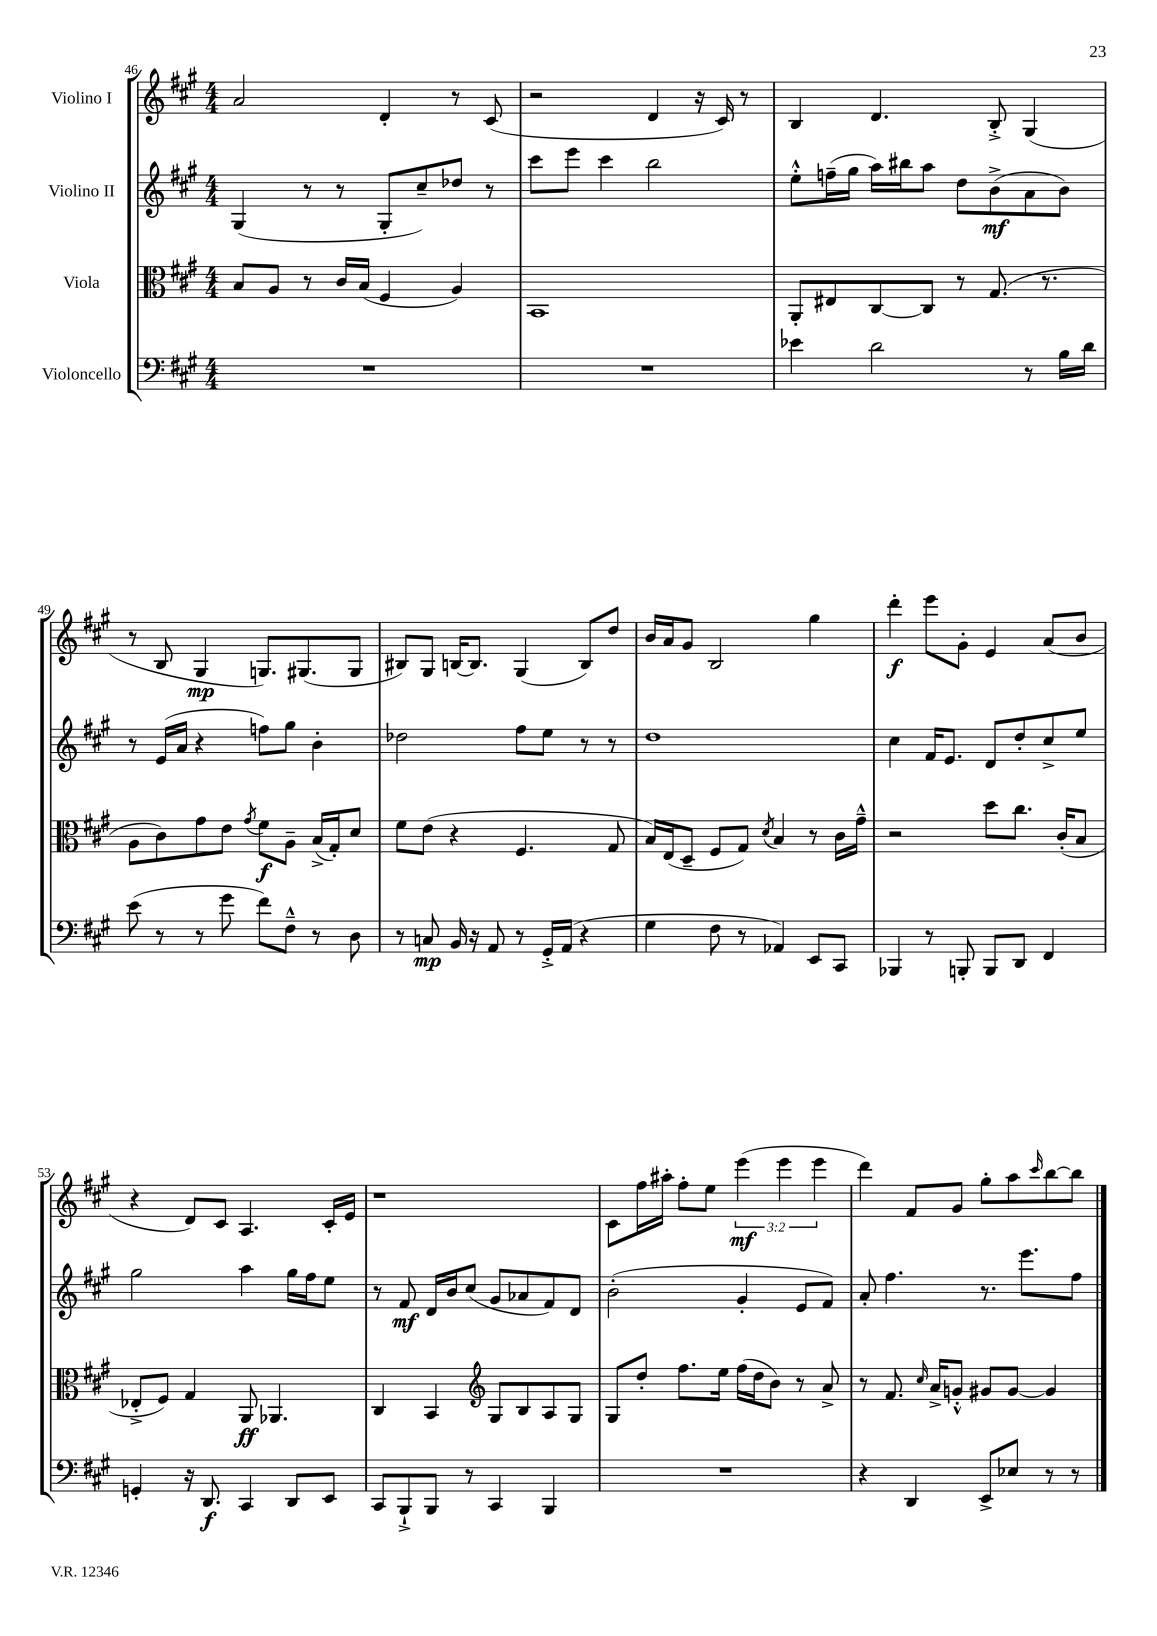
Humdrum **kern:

**kern	**dynam	**kern	**dynam	**kern	**dynam	**kern	**dynam
*part4	*part4	*part3	*part3	*part2	*part2	*part1	*part1
*staff4	*staff4	*staff3	*staff3	*staff2	*staff2	*staff1	*staff1
*I"Violoncello	*	*I"Viola	*	*I"Violino II	*	*I"Violino I	*
*clefF4	*	*clefC3	*	*clefG2	*	*clefG2	*
*k[f#c#g#]	*	*k[f#c#g#]	*	*k[f#c#g#]	*	*k[f#c#g#]	*
*M4/4	*	*M4/4	*	*M4/4	*	*M4/4	*
=46	=46	=46	=46	=46	=46	=46	=46
1r	.	8B/L	.	(4G#/	.	2a/	.
.	.	8A/J	.	.	.	.	.
.	.	8r	.	8r	.	.	.
.	.	16c#/LL	.	8r	.	.	.
.	.	(16B/JJ	.	.	.	.	.
.	.	4F#/	.	8G#'/L	.	4d'/	.
.	.	.	.	8cc#~/)	.	.	.
.	.	4A/)	.	8dd-X/J	.	8r	.
.	.	.	.	8r	.	(8c#/	.
=47	=47	=47	=47	=47	=47	=47	=47
1r	.	1BB	.	8ccc#\L	.	2r	.
.	.	.	.	8eee\J	.	.	.
.	.	.	.	4ccc#\	.	.	.
.	.	.	.	2bb\	.	4d/	.
.	.	.	.	.	.	16r	.
.	.	.	.	.	.	16c#/)	.
.	.	.	.	.	.	8r	.
=48	=48	=48	=48	=48	=48	=48	=48
4e-X\	.	8AA'/L	.	8ee'^^\L	.	4B/	.
.	.	8E#X/	.	(16ffn~\L	.	.	.
.	.	.	.	16gg#\JJ	.	.	.
2d\	.	[8C#/	.	16aa\LL)	.	4.d/	.
.	.	.	.	16bb#X\J	.	.	.
.	.	8C#/J]	.	8aa\J	.	.	.
.	.	8r	.	8dd\L	.	.	.
.	.	(8.G#/	.	(8b^\	mf	8B'^/	.
8r	.	.	.	8a\	.	(4G#/	.
.	.	8.r	.	.	.	.	.
16B\LL	.	.	.	8b\J)	.	.	.
16d\JJ	.	.	.	.	.	.	.
!!LO:LB:g=z
=49	=49	=49	=49	=49	=49	=49	=49
(8e\	.	8A\L	.	8r	.	8r	.
8r	.	8c#\)	.	(16e/LL	.	8B/	.
.	.	.	.	16a/JJ	.	.	.
8r	.	8g#\	.	4r	.	4G#/	mp
8g#\	.	8e\J	.	.	.	.	.
.	.	8qg#/	.	.	.	.	.
8f#\L)	.	8f#\L	f	8ffn\L)	.	8.Gn/L)	.
8F#~^^\J	.	8A~\J	.	8gg#\J	.	.	.
.	.	.	.	.	.	(8.G#X/	.
8r	.	(16B^/LL	.	4b'\	.	.	.
.	.	16G#'/J)	.	.	.	.	.
8D\	.	8d/J	.	.	.	8G#/J	.
=50	=50	=50	=50	=50	=50	=50	=50
8r	.	8f#\L	.	2dd-X\	.	8B#X/L)	.
8Cn/	mp	(8e\J	.	.	.	8G#/J	.
16BB/	.	4r	.	.	.	[16Bn/KL	.
16r	.	.	.	.	.	8.B/J]	.
8AA/	.	.	.	.	.	.	.
8r	.	4.F#/	.	8ff#\L	.	(4G#/	.
16GG#'^/LL	.	.	.	8ee\J	.	.	.
(16AA/JJ	.	.	.	.	.	.	.
4r	.	.	.	8r	.	8B/L)	.
.	.	8G#/	.	8r	.	8dd/J	.
=51	=51	=51	=51	=51	=51	=51	=51
4G#\	.	16B/LL)	.	1dd	.	16b/LL	.
.	.	(16E/J	.	.	.	16a/J	.
.	.	8D~/J	.	.	.	8g#/J	.
8F#\	.	8F#/L	.	.	.	2B/	.
8r	.	8G#/J)	.	.	.	.	.
.	.	8qd/	.	.	.	.	.
4AA-X/)	.	4B/	.	.	.	.	.
8EE/L	.	8r	.	.	.	4gg#\	.
8CC#/J	.	16c#\LL	.	.	.	.	.
.	.	16g#~^^\JJ	.	.	.	.	.
=52	=52	=52	=52	=52	=52	=52	=52
4BBB-X/	.	2r	.	4cc#\	.	4ddd'\	f
8r	.	.	.	16f#/KL	.	8eee\L	.
.	.	.	.	8.e/J	.	.	.
8BBBn'/	.	.	.	.	.	8g#'\J	.
8BBB/L	.	8dd\L	.	8d/L	.	4e/	.
8DD/J	.	8.cc#\J	.	8dd'/	.	.	.
4FF#/	.	.	.	8cc#^/	.	(8a/L	.
.	.	(16c#'/KL	.	.	.	.	.
.	.	8B/J	.	8ee/J	.	8b/J	.
!!LO:LB:g=z
=53	=53	=53	=53	=53	=53	=53	=53
4GGn'/	.	8E-X'^/L	.	2gg#\	.	4r	.
.	.	8F#/J)	.	.	.	.	.
16r	.	4G#/	.	.	.	8d/L)	.
8.DD/	f	.	.	.	.	.	.
.	.	.	.	.	.	8c#/J	.
4CC#/	.	8AA/	ff	4aa\	.	4.A/	.
.	.	4.AA-X/	.	.	.	.	.
8DD/L	.	.	.	16gg#\LL	.	.	.
.	.	.	.	16ff#\J	.	.	.
8EE/J	.	.	.	8ee\J	.	16c#'/LL	.
.	.	.	.	.	.	16e/JJ	.
=54	=54	=54	=54	=54	=54	=54	=54
8CC#/L	.	4C#/	.	8r	.	1r	.
8BBB`^/	.	.	.	8f#/	mf	.	.
8BBB/J	.	4BB/	.	16d/LL	.	.	.
.	.	.	.	16b/J	.	.	.
8r	.	.	.	(8cc#/J	.	.	.
*	*	*clefG2	*	*	*	*	*
4CC#/	.	8G#/L	.	8g#/L	.	.	.
.	.	8B/	.	8a-X/	.	.	.
4BBB/	.	8A/	.	8f#/)	.	.	.
.	.	8G#/J	.	8d/J	.	.	.
=55	=55	=55	=55	=55	=55	=55	=55
1r	.	8G#/L	.	(2b'\	.	8c#\L	.
.	.	8dd'/J	.	.	.	16ff#\L	.
.	.	.	.	.	.	16aa#X'\JJ	.
.	.	8.ff#\L	.	.	.	8ff#'\L	.
.	.	.	.	.	.	8ee\J	.
.	.	16ee\Jk	.	.	.	.	.
.	.	(16ff#\LL	.	4g#'/	.	(6eee\	mf
.	.	16dd\J	.	.	.	.	.
.	.	8b\J)	.	.	.	.	.
.	.	.	.	.	.	6eee\	.
.	.	8r	.	8e/L	.	.	.
.	.	.	.	.	.	6eee\	.
.	.	8a^/	.	8f#/J)	.	.	.
=56	=56	=56	=56	=56	=56	=56	=56
4r	.	8r	.	8a'/	.	4ddd\)	.
.	.	8.f#/	.	4.ff#\	.	.	.
4DD/	.	.	.	.	.	8f#/L	.
.	.	16qqcc#/	.	.	.	.	.
.	.	16a^/KL	.	.	.	.	.
.	.	8gn'^^/J	.	.	.	8g#/J	.
8EE^/L	.	8g#X/L	.	8.r	.	8gg#'\L	.
8E-X/J	.	[8g#/J	.	.	.	8aa\	.
.	.	.	.	8.eee\L	.	.	.
.	.	.	.	.	.	16qqccc#/	.
8r	.	4g#/]	.	.	.	[8bb\	.
8r	.	.	.	8ff#\J	.	8bb\J]	.
==	==	==	==	==	==	==	==
*-	*-	*-	*-	*-	*-	*-	*-
